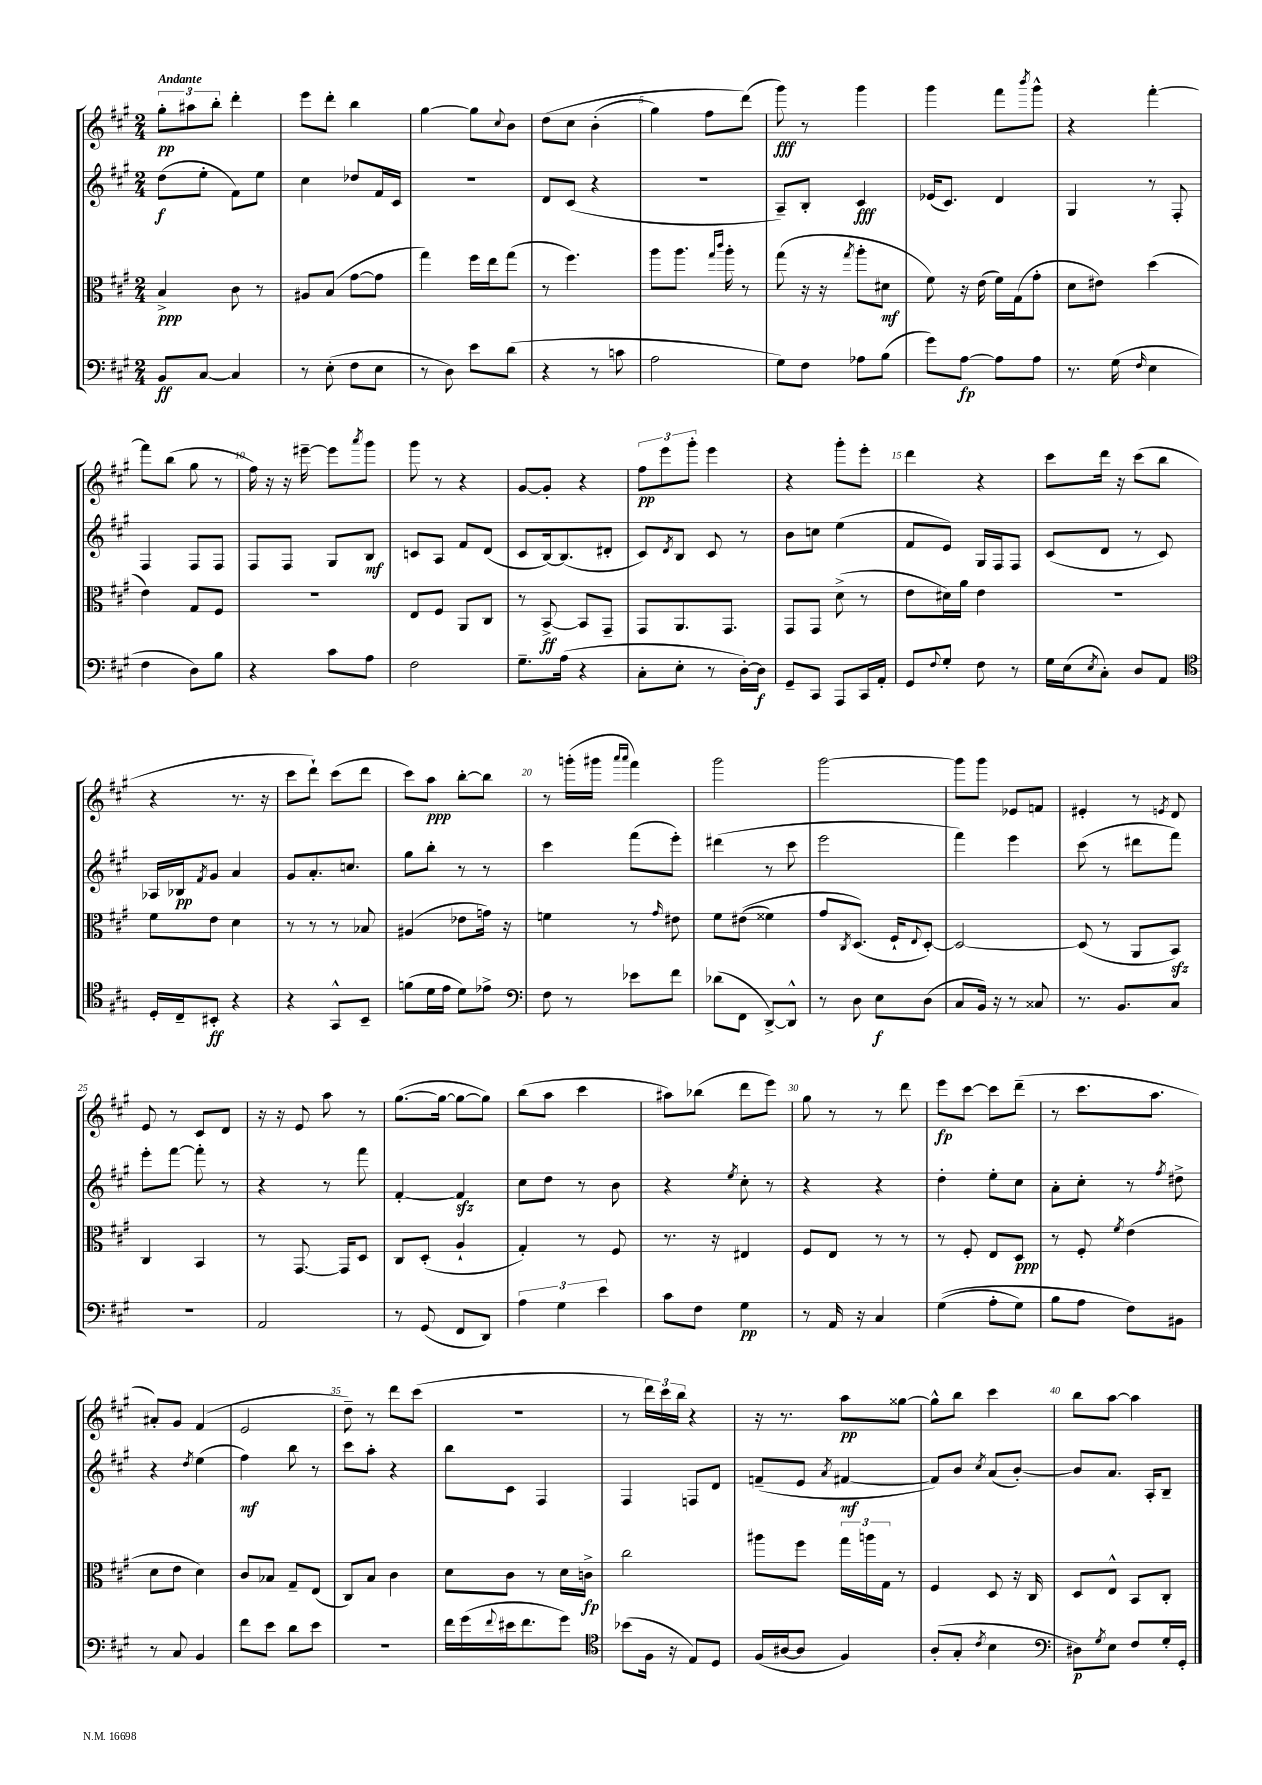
<<
\new StaffGroup <<
\new Staff = "s0" {
    \clef treble \key a \major \numericTimeSignature \time 2/4 \tempo "Andante"
    \tuplet 3/2 { gis''8-.\pp ais''8 b''8-. } d'''4-. |
    e'''8 d'''8-. b''4 |
    gis''4~ gis''8 \appoggiatura { cis''8 } b'8 |
    d''8\( cis''8 b'4-.( |
    gis''4) fis''8 d'''8(\) |
    gis'''8\fff) r8 gis'''4 |
    gis'''4 fis'''8 \acciaccatura { b'''8 } gis'''8-^ |
    r4 fis'''4~-. |
    fis'''8 b''8( gis''8 r8 |
    fis''16) r16 r16 eis'''16~-- eis'''8 \acciaccatura { a'''8 } gis'''8 |
    gis'''8 r8 r4 |
    gis'8~ gis'8-. r4 |
    \tuplet 3/2 { fis''8\pp e'''8 gis'''8-. } e'''4 |
    r4 gis'''8-. e'''8-. |
    d'''4 r4 |
    cis'''8 d'''16 r16 cis'''8( b''8 |
    r4 r8. r16 |
    cis'''8 d'''8-!) cis'''8( d'''8 |
    cis'''8) a''8\ppp b''8~-. b''8 |
    r8 g'''16-.( gis'''16 \grace { a'''16 a'''16 } fis'''4) |
    gis'''2 |
    gis'''2~ |
    gis'''8 gis'''8 ees'8 f'8 |
    eis'4-. r8 \acciaccatura { e'8 } d'8 |
    e'8 r8 cis'8 d'8 |
    r16 r16 e'8 a''8 r8 |
    gis''8.~( gis''16~ gis''8~ gis''8) |
    b''8( a''8 cis'''4 |
    ais''8) bes''8( d'''8 e'''8) |
    gis''8 r8 r8 d'''8 |
    e'''8\fp cis'''8~ cis'''8 d'''8--( |
    r8 cis'''8. a''8. |
    ais'8-.) gis'8 fis'4( |
    e'2 |
    d''8--) r8 d'''8 cis'''8( |
    R2 |
    r8 \tuplet 3/2 { d'''16) cis'''16 b''16 } r4 |
    r16 r8. a''8\pp gisis''8~ |
    gisis''8-^ b''8 cis'''4 |
    b''8 a''8~ a''4 \bar "|." |
}
\new Staff = "s1" {
    \clef treble \key a \major \numericTimeSignature \time 2/4
    d''8\f( e''8-. fis'8) e''8 |
    cis''4 des''8 fis'16 cis'16 |
    R2 |
    d'8 cis'8( r4 |
    r2 |
    a8--) b8-. cis'4\fff |
    ees'16( cis'8.) d'4 |
    gis4 r8 fis8-. |
    fis4 fis8 fis8 |
    fis8 fis8 gis8 b8\mf |
    c'8 a8 fis'8 d'8( |
    cis'8 b16~) b8.( dis'8-. |
    cis'8) \acciaccatura { d'8 } b8 cis'8 r8 |
    b'8 c''8 e''4( |
    fis'8 e'8) gis16 fis16 fis8 |
    cis'8( d'8 r8 cis'8) |
    aes16 bes16\pp \acciaccatura { fis'8 } gis'8 a'4 |
    gis'8 a'8.-. c''8. |
    gis''8 b''8-. r8 r8 |
    cis'''4 fis'''8( e'''8-.) |
    dis'''4( r8 cis'''8 |
    e'''2 |
    fis'''4) e'''4 |
    cis'''8( r8 dis'''8 fis'''8) |
    e'''8-. fis'''8~ fis'''8-. r8 |
    r4 r8 fis'''8 |
    fis'4~-. fis'4\sfz |
    cis''8 d''8 r8 b'8 |
    r4 \acciaccatura { e''8 } cis''8-. r8 |
    r4 r4 |
    d''4-. e''8-. cis''8 |
    a'8-. cis''8-. r8 \acciaccatura { fis''8 } dis''8-> |
    r4 \acciaccatura { d''8 } e''4( |
    fis''4\mf) b''8 r8 |
    cis'''8 a''8-. r4 |
    b''8 cis'8 fis4 |
    fis4 f8 d'8 |
    f'8--( e'8 \acciaccatura { a'8 } fis'4~\mf |
    fis'8) b'8 \acciaccatura { cis''8 } a'8( b'8~-.) |
    b'8 a'8. a16-. b8-- \bar "|." |
}
\new Staff = "s2" {
    \clef alto \key a \major \numericTimeSignature \time 2/4
    b4->\ppp cis'8 r8 |
    ais8 b8( gis'8~ gis'8 |
    gis''4) fis''16 e''16 gis''8( |
    r8 fis''4.) |
    a''8 a''8. \grace { gis''16 cis'''16 } a''16-. r8 |
    gis''8( r16 r16 \acciaccatura { gis''8 } a''8-. dis'8\mf |
    fis'8) r16 e'16( fis'16) gis16( gis'8-. |
    d'8 eis'8) d''4( |
    e'4) gis8 fis8 |
    R2 |
    e8 fis8 a,8 cis8 |
    r8 b,8~->\ff b,8 gis,8-- |
    gis,8 a,8. gis,8. |
    gis,8 gis,8 d'8->( r8 |
    e'8 dis'16) a'16 e'4 |
    r2 |
    fis'8 e'8 d'4 |
    r8 r8 r8 bes8 |
    ais4( ees'8 g'16) r16 |
    f'4 r8 \grace { gis'16 } eis'8 |
    fis'8 eis'8(\( fisis'4) |
    gis'8 \acciaccatura { cis8 } d8.(\) fis16-! \appoggiatura { e8 } d8~-.) |
    d2~ |
    d8( r8 a,8 b,8\sfz) |
    cis4 b,4 |
    r8 gis,8.~ gis,16 d8 |
    cis8 d8-.( a4-! |
    gis4-.) r8 fis8 |
    r8. r16 eis4 |
    fis8 e8 r8 r8 |
    r8 fis8-. e8 d8\ppp |
    r8 fis8-. \acciaccatura { fis'8 } e'4( |
    d'8 e'8 d'4) |
    cis'8 bes8 gis8-- e8( |
    cis8) b8 cis'4 |
    d'8 cis'8 r8 d'16 c'16->\fp |
    cis''2 |
    ais''8 fis''8 \tuplet 3/2 { gis''16 a''16 gis16 } r8 |
    fis4 d8 r16 cis16 |
    d8 e8-^ b,8 cis8-. \bar "|." |
}
\new Staff = "s3" {
    \clef bass \key a \major \numericTimeSignature \time 2/4
    b,8\ff cis8~ cis4 |
    r8 e8-.( fis8 e8 |
    r8 d8) e'8 d'8( |
    r4 r8 c'8 |
    a2 |
    gis8) fis8 aes8 b8( |
    gis'8) a8~\fp a8 a8 |
    r8. gis16( \grace { fis16 } e4 |
    fis4 d8) b8 |
    r4 cis'8 a8 |
    fis2 |
    gis8.-- a16( r4 |
    cis8-. e8-. r8 d16~-.) d16\f |
    gis,8-- cis,8 a,,8 cis,16 a,16-. |
    gis,8 \appoggiatura { fis8 } gis8-. fis8 r8 |
    gis16 e16( \acciaccatura { e8 } cis8-.) d8 a,8 |
    \clef tenor d16-. cis16-- bis,8-.\ff r4 |
    r4 gis,8-^ b,8-- |
    f'8( d'16 e'16 d'8) ees'8-> |
    \clef bass fis8 r8 ees'8 fis'8 |
    des'8( fis,8 d,8~->) d,8-^ |
    r8 d8 e8\f d8( |
    cis8 b,16) r16 r8 cisis8 |
    r8. b,8. cis8 |
    R2 |
    a,2 |
    r8 gis,8( fis,8 d,8) |
    \tuplet 3/2 { a4 gis4 e'4 } |
    cis'8 fis8 gis4\pp |
    r8 a,16 r16 cis4 |
    gis4(\( a8-. gis8) |
    b8 a8 fis8\) bis,8 |
    r8 cis8 b,4 |
    fis'8 e'8 d'8 e'8 |
    r2 |
    fis'16 gis'16( \appoggiatura { fis'8 } eis'16 fis'8. gis'8) |
    \clef tenor bes'8( fis16 r16 e8) d8 |
    fis16( ais16~ ais8 fis4) |
    a8-.( gis8-. \acciaccatura { cis'8 } b4 |
    \clef bass dis8\p) \acciaccatura { gis8 } e8 fis8 gis16-. gis,16-. \bar "|." |
}
>>
>>
\layout { \context { \Score \override BarNumber.break-visibility = ##(#f #t #t) barNumberVisibility = #(every-nth-bar-number-visible 5) } }
